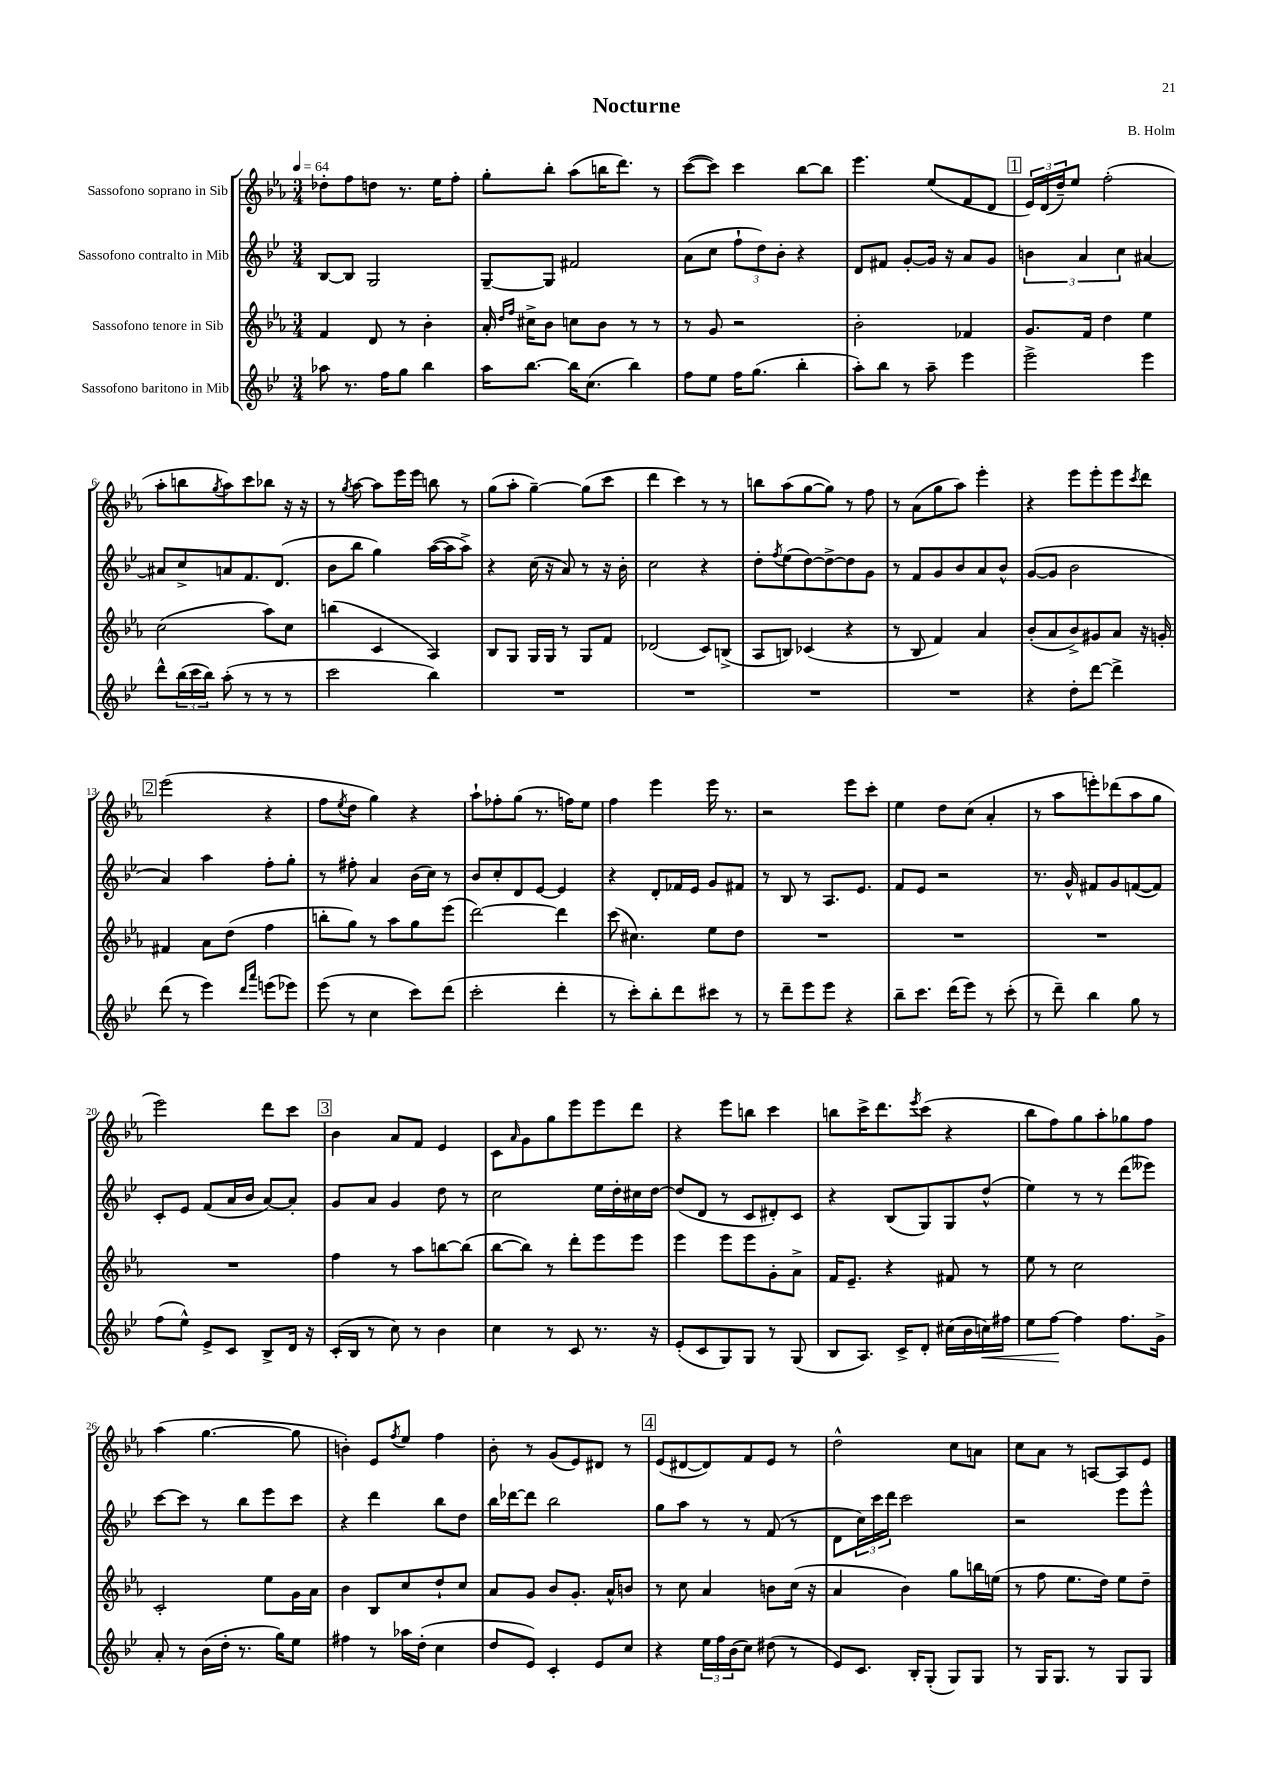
\header { title = "Nocturne" composer = "B. Holm" }
<<
\new StaffGroup <<
\new Staff = "s0" \with { instrumentName = "Sassofono soprano in Sib" } {
    \clef treble \key ees \major \numericTimeSignature \time 3/4 \tempo 4 = 64
    des''8-. f''8 d''8 r8. ees''16 f''8-. |
    g''8-. bes''8-. aes''8( b''16 d'''8.) r8 |
    c'''8~( c'''8) c'''4 bes''8~ bes''8 |
    ees'''4. ees''8( f'8 d'8 |
    \mark \markup { \box "1" } \tuplet 3/2 { ees'16) d'16( d''16--) } ees''8 f''2-.( |
    aes''8-. b''8 \acciaccatura { g''8 } aes''8) c'''8 bes''8 r16 r16 |
    r8 \acciaccatura { g''8 } aes''8~ aes''8 ees'''16 ees'''16 b''8 r8 |
    g''8( aes''8-. g''4~--) g''8( c'''8 |
    d'''4 c'''4) r8 r8 |
    b''8 aes''8( g''8~ g''8) r8 f''8 |
    r8 aes'8( g''8 aes''8) ees'''4-. |
    r4 ees'''8 ees'''8-. ees'''8 \acciaccatura { c'''8 } d'''8 |
    \mark \markup { \box "2" } ees'''2( r4 |
    f''8 \acciaccatura { ees''8 } d''8 g''4) r4 |
    aes''8-! fes''8-. g''8( r8. f''16) ees''8 |
    f''4 ees'''4 ees'''16 r8. |
    r2 ees'''8 c'''8-. |
    ees''4 d''8 c''8( aes'4-. |
    r8 aes''8 e'''8-.) des'''8( aes''8 g''8 |
    ees'''2) d'''8 c'''8 |
    \mark \markup { \box "3" } bes'4 aes'8 f'8 ees'4 |
    c'8 \grace { aes'16 } g'8 g''8 ees'''8 ees'''8 d'''8 |
    r4 ees'''8 b''8 c'''4 |
    b''8 c'''16-> d'''8. \acciaccatura { ees'''8 } c'''8( r4 |
    bes''8 f''8) g''8 aes''8-. ges''8 f''8 |
    aes''4( g''4.~ g''8 |
    b'4-.) ees'8 \acciaccatura { f''8 } ees''8 f''4 |
    bes'8-. r8 g'8( ees'8) dis'8 r8 |
    \mark \markup { \box "4" } ees'8( dis'8~ dis'8) f'8 ees'8 r8 |
    d''2-^ c''8 a'8 |
    c''8 aes'8 r8 a8~ a8 ees'8 \bar "|." |
}
\new Staff = "s1" \with { instrumentName = "Sassofono contralto in Mib" } {
    \clef treble \key bes \major \numericTimeSignature \time 3/4
    bes8~ bes8 g2 |
    g8~-- g8 fis'2 |
    a'8( c''8 \tuplet 3/2 { f''8-! d''8) bes'8-. } r4 |
    d'8 fis'8 g'8~-. g'16 r16 a'8 g'8 |
    \mark \markup { \box "1" } \tuplet 3/2 { b'4 a'4 c''4 } ais'4~ |
    ais'8 c''8-> a'8 f'8. d'8.( |
    bes'8 bes''8 g''4) a''16~( a''16 a''8->) |
    r4 c''16( r16 a'8) r8 r16 bes'16-. |
    c''2 r4 |
    d''8-. \acciaccatura { f''8 } ees''8( d''8~) d''8~-> d''8 g'8 |
    r8 f'8 g'8 bes'8 a'8 bes'8-^ |
    g'8~( g'8 bes'2 |
    \mark \markup { \box "2" } a'4) a''4 f''8-. g''8-. |
    r8 fis''8-. a'4 bes'16( c''16) r8 |
    bes'8 c''8-. d'8 ees'8~ ees'4 |
    r4 d'8-. fes'16 ees'16 g'8 fis'8 |
    r8 bes8 r8 a8. ees'8. |
    f'8 ees'8 r2 |
    r8. g'16-^ fis'8 g'8 f'8~( f'8) |
    c'8-. ees'8 f'8( a'16 bes'16 a'8~) a'8-. |
    \mark \markup { \box "3" } g'8 a'8 g'4 d''8 r8 |
    c''2 ees''16 d''16-. cis''16 d''16~ |
    d''8( d'8 r8 c'8 dis'8-.) c'8 |
    r4 bes8( g8) g8 d''8-^( |
    ees''4) r8 r8 d'''8( eeses'''8) |
    c'''8~ c'''8 r8 bes''8 ees'''8 c'''8 |
    r4 d'''4 bes''8 d''8 |
    bes''16 des'''16~ des'''8 bes''2 |
    \mark \markup { \box "4" } g''8 a''8 r8 r8 f'8( r8 |
    d'8 \tuplet 3/2 { c''16) c'''16 d'''16 } c'''2 |
    r2 ees'''8 ees'''8-^ \bar "|." |
}
\new Staff = "s2" \with { instrumentName = "Sassofono tenore in Sib" } {
    \clef treble \key ees \major \numericTimeSignature \time 3/4
    f'4 d'8 r8 bes'4-. |
    aes'16-. \grace { d''16 f''16 } cis''16-> bes'8 c''8 bes'8 r8 r8 |
    r8 g'8 r2 |
    bes'2-. fes'4 |
    \mark \markup { \box "1" } g'8. f'16 d''4 ees''4 |
    c''2( aes''8) c''8 |
    b''4( c'4 aes4) |
    bes8 g8 g16 g16 r8 g8 f'8 |
    des'2( c'8) b8->( |
    aes8 b8) ces'4( r4 |
    r8 bes8 f'4) aes'4 |
    bes'8-.( aes'8 bes'8->) gis'8 aes'8 r16 g'16-. |
    \mark \markup { \box "2" } fis'4 aes'8 d''8( f''4 |
    b''8-. g''8) r8 aes''8 g''8 ees'''8( |
    d'''2~) d'''4 |
    c'''8( cis''4.) ees''8 d''8 |
    R2. |
    R2. |
    R2. |
    R2. |
    \mark \markup { \box "3" } f''4 r8 aes''8 b''8~ b''8( |
    bes''8~ bes''8) r8 d'''8-. ees'''8 ees'''8 |
    ees'''4 ees'''8 ees'''8 g'8-. aes'8-> |
    f'16 ees'8.-- r4 fis'8 r8 |
    ees''8 r8 c''2 |
    c'2-. ees''8 g'16 aes'16 |
    bes'4 bes8 c''8 d''8-! c''8 |
    aes'8 g'8 bes'8 g'8.-. aes'16-^ b'8 |
    \mark \markup { \box "4" } r8 c''8 aes'4 b'8 c''16( r16 |
    aes'4 bes'4) g''8 b''16 e''16( |
    r8 f''8 ees''8. d''16) ees''8 d''8-- \bar "|." |
}
\new Staff = "s3" \with { instrumentName = "Sassofono baritono in Mib" } {
    \clef treble \key bes \major \numericTimeSignature \time 3/4
    aes''8 r8. f''16 g''8 bes''4 |
    a''16 bes''8.~ bes''16 c''8.( bes''4) |
    f''8 ees''8 f''16 g''8.( bes''4-. |
    a''8-.) bes''8 r8 a''8-- ees'''4 |
    \mark \markup { \box "1" } ees'''2-> ees'''4 |
    d'''8-^ \tuplet 3/2 { bes''16( c'''16 bes''16) } a''8-.( r8 r8 r8 |
    c'''2 bes''4) |
    R2. |
    R2. |
    R2. |
    R2. |
    r4 d''8-. d'''8~ d'''4-> |
    \mark \markup { \box "2" } d'''8( r8 ees'''4) \grace { d'''16 a'''16 } e'''8( ees'''8) |
    ees'''8( r8 c''4 c'''8) d'''8( |
    c'''2-. d'''4-. |
    r8 c'''8-.) bes''8-. d'''8 cis'''8 r8 |
    r8 d'''8-- ees'''8 ees'''8 r4 |
    bes''8-- c'''8. d'''16( ees'''8) r8 c'''8-.( |
    r8 d'''8--) bes''4 g''8 r8 |
    f''8( ees''8-^) ees'8-> c'8 bes8-> d'16 r16 |
    \mark \markup { \box "3" } c'16-.( bes16 r8 c''8) r8 bes'4 |
    c''4 r8 c'8 r8. r16 |
    ees'8-.( c'8 g8) g8 r8 g8( |
    bes8 a8.) c'16-> d'8-. cis''16( bes'16 c''16\<) fis''16 |
    ees''8 f''8~\! f''4 f''8. g'16-> |
    a'8-. r8 bes'16( d''16-. r8. g''16) ees''8 |
    fis''4 r8 aes''16 d''16-.( c''4 |
    d''8 ees'8) c'4-. ees'8 c''8 |
    \mark \markup { \box "4" } r4 \tuplet 3/2 { ees''16 f''16 bes'16( } c''8) dis''8( r8 |
    ees'8) c'8. bes16-. g8-.( g8) g8 |
    r8 g16 g8. r8 g8 g8 \bar "|." |
}
>>
>>
